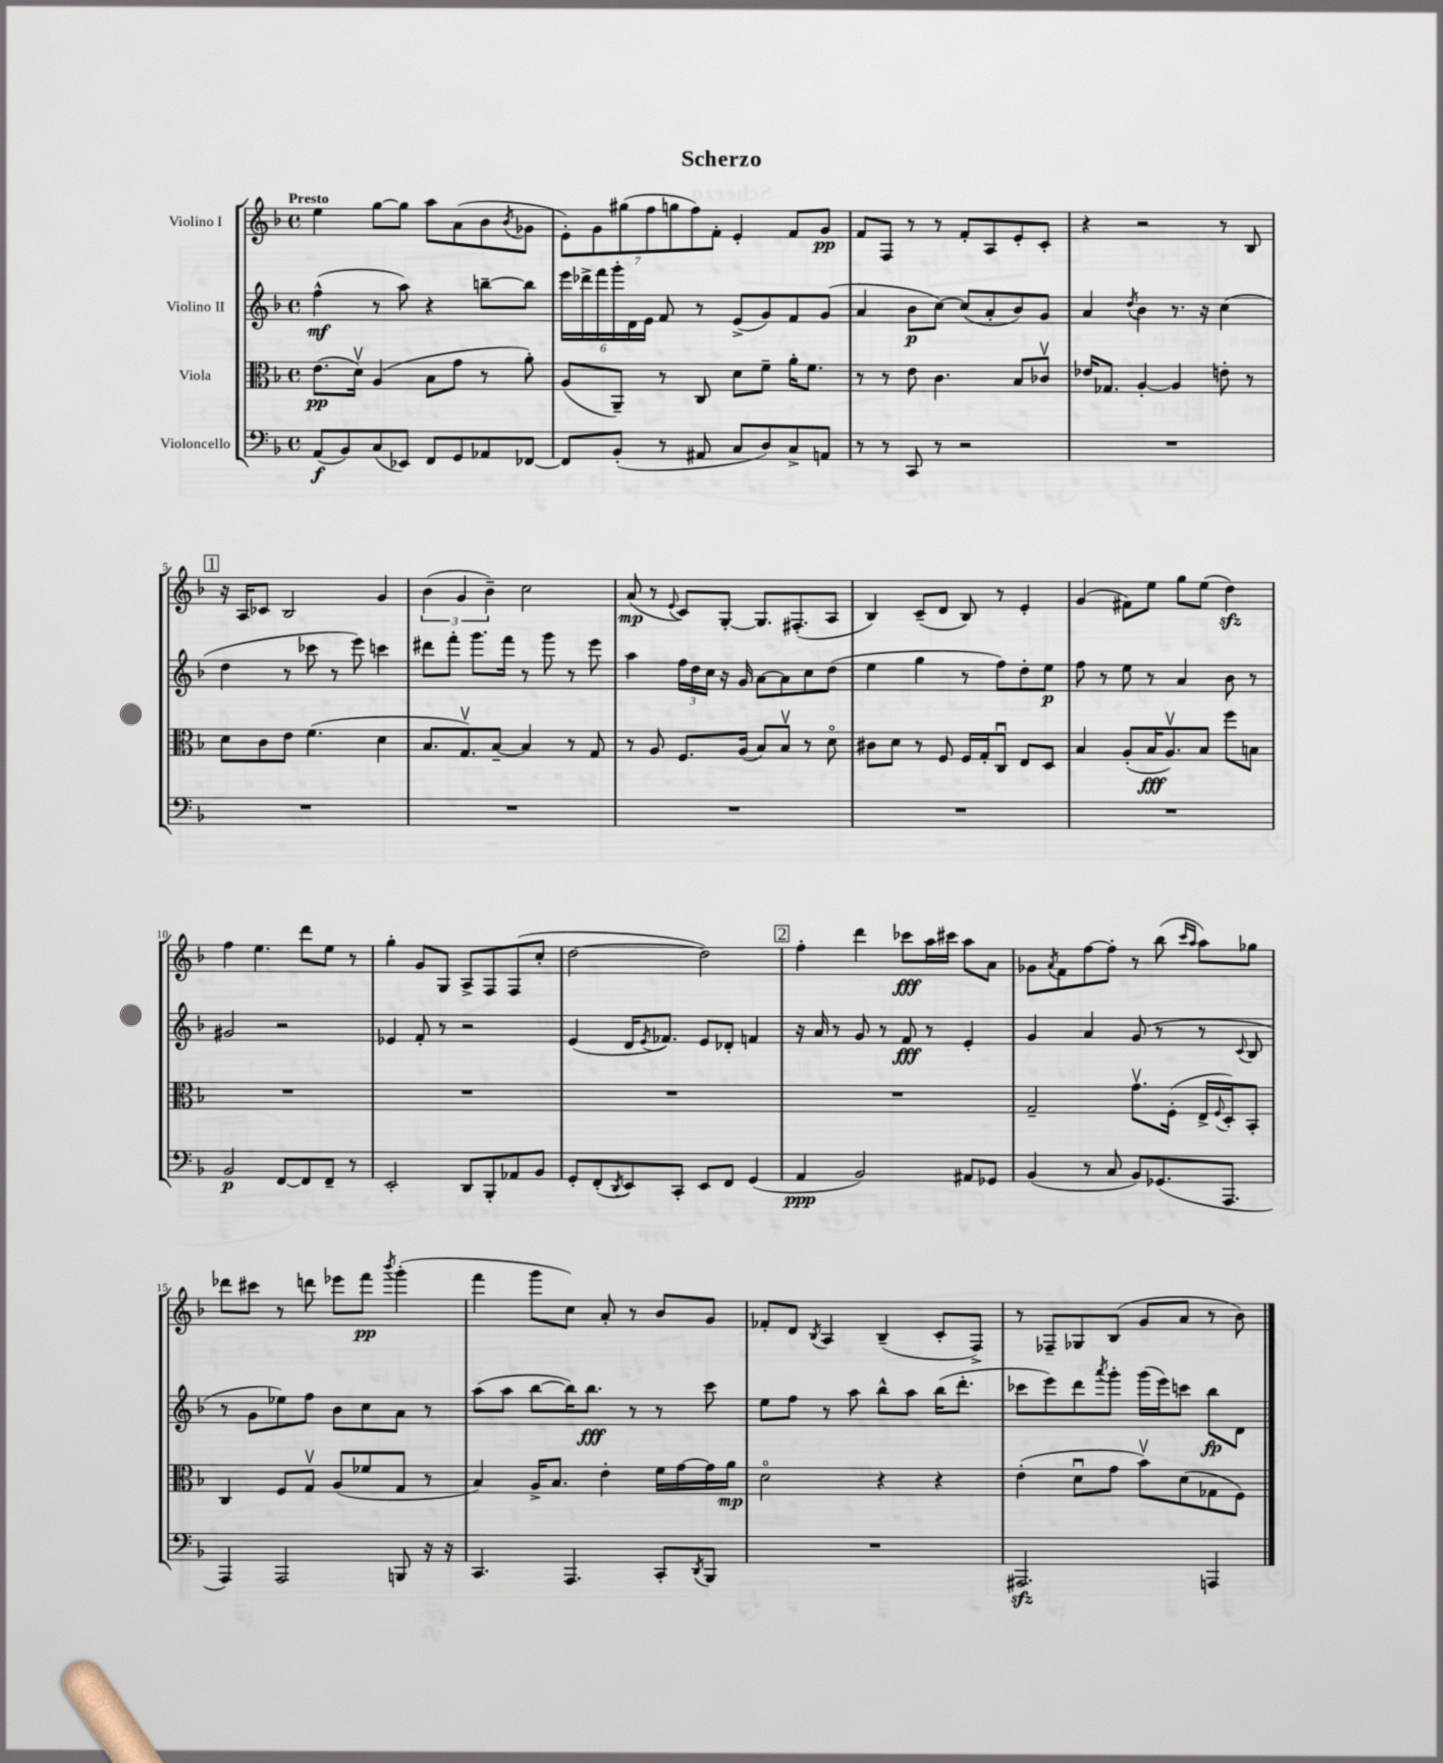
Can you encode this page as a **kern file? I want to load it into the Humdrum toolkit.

**kern	**kern	**kern	**kern
*staff4	*staff3	*staff2	*staff1
*clefF4	*clefC3	*clefG2	*clefG2
*k[b-]	*k[b-]	*k[b-]	*k[b-]
*M4/4	*M4/4	*M4/4	*M4/4
*met(c)	*met(c)	*met(c)	*met(c)
(8AA	(8.e	(4ff^^	4ee
8BB-)	.	.	.
.	16dv)	.	.
(8C	(4A	8r	[8gg
8EE-)	.	8aa)	8gg]
8FF	8B-	4r	8aa
8GG	8g	.	(8a
8AA-	8r	[8bb~	8b-
.	.	.	8qb-
[8FF-	8a')	8bb]	8g-
=	=	=	=
8FF-]	(8A	24eee	14e')
.	.	24ddd-^	.
.	.	.	14g
.	.	24fff	.
(8BB-'	8AA~)	24ggg'	.
.	.	.	(14gg#
.	.	24d	.
.	.	24e	.
.	.	.	14ff
8r	8r	8f	.
.	.	.	14gg
.	.	.	14ff)
8AA#	8C	8r	.
.	.	.	14f'
8C	8d	(8e^	4e'
8D)	8f~	8g)	.
8C^	16a'	8f	8f
.	8.f	.	.
8AA	.	(8g	8g
=	=	=	=
8r	8r	4a	8f
8r	8r	.	8F
8CC	8e	8b-	8r
8r	4.c	[8cc)	8r
2r	.	(8cc]	8f'
.	.	8a'	8A
.	8B-	8b-)	8e'
.	8c-v	8g	8c'
=	=	=	=
1r	16e-	4a	4r
.	8.G-	.	.
.	.	8qdd	.
.	[4A'	4b-	2r
.	4A]	8.r	.
.	.	16r	.
.	8e'	(4cc	8r
.	8r	.	8B-
=	=	=	=
1r	8d	4dd	16r
.	.	.	16A
.	8c	.	8c-
.	8e	8r	2B-
.	(4.f	8ccc-	.
.	.	8r	.
.	.	8eee)	.
.	4d	4ccc	4g
=	=	=	=
1r	8.B-	8ddd#	(6b-
.	.	8fff'	.
.	.	.	6g
.	8.Gv)	.	.
.	.	8.ggg	.
.	.	.	6b-~)
.	[8B-~	.	.
.	.	16fff	.
.	4B-]	8r	2cc
.	.	8ggg	.
.	8r	8r	.
.	8G	8eee	.
=	=	=	=
1r	8r	4aa	(8a
.	8A	.	8r
.	.	.	8qqe
.	8.F	24ff	8c)
.	.	24dd	.
.	.	24cc	.
.	.	16r	[8G'
.	(16A	16g	.
.	8B-)	[8a	8.G]
.	8B-v	8a]	.
.	.	.	(8.F#'
.	8r	8cc	.
.	8do	(8dd	8A
=	=	=	=
1r	8c#	4ee	4B-)
.	8d	.	.
.	8r	4gg	(8c~
.	8F	.	8d
.	16F	8r	8B-)
.	16G'	.	.
.	8Cu	8ff)	8r
.	8E	8dd'	4e'
.	8D	8ee	.
=	=	=	=
1r	4B-	8ff	(4g
.	.	8r	.
.	(8A'	8ee	8f#)
.	16B-	8r	8ee
.	8.Av)	.	.
.	.	4a	8gg
.	8B-	.	(8ee
.	8ff	8b-	4dd)
.	8B	8r	.
=	=	=	=
2BB-	1r	2g#	4ff
.	.	.	4.ee
[8FF	.	2r	.
8FF]	.	.	8ddd
8FF~	.	.	8ee
8r	.	.	8r
=	=	=	=
2EE'	1r	4e-	4gg'
.	.	8f'	8g
.	.	8r	8G
8DD	.	2r	8A^
8BBB-'	.	.	8F
8AA-	.	.	(8F
8BB-	.	.	8cc'
=	=	=	=
8GG'	1r	(4e	[2dd
(8FF'	.	.	.
8qDD	.	.	.
8EE)	.	16d	.
.	.	8qe	.
.	.	8.f-)	.
8CC'	.	.	.
8EE	.	8e	2dd])
8FF	.	8d-'	.
(4GG	.	4f	.
=	=	=	=
4AA	1r	16r	4ff'
.	.	16a	.
.	.	8r	.
2BB-)	.	8g	4ddd
.	.	8r	.
.	.	8f	8ccc-
.	.	8r	16aa
.	.	.	16ccc#
8AA#	.	4e'	8aa
8GG-	.	.	8a
=	=	=	=
(4BB-	2G~	4g	8g-
.	.	.	8qa
.	.	.	8f
8r	.	4a	[8ff
8C	.	.	8ff']
8BB-)	8.gv	(8g	8r
(8.GG-	.	8r	(8bb-
.	(16F'	.	.
.	.	.	16qqccc
.	.	.	16qqaa
.	16E^	8r	8aa)
.	8qqF	.	.
8.AAA	16D')	.	.
.	.	8qqc	.
.	8BB-'	8B-	8gg-
=	=	=	=
4AAA)	4C	8r	8ddd-
.	.	8g	8ccc#
2AAA	8F	8ee-)	8r
.	8Gv	8ff	8ddd
.	(8A	8b-	8eee-
.	8f-	8cc	8fff
.	.	.	8qbbb-
8BBB	8G	8a	(4ggg'
16r	8r	8r	.
16r	.	.	.
=	=	=	=
4.CC	4B-)	(8aa	4fff
.	.	8aa	.
.	16A^	[8bb-	8ggg
.	8.B-	.	.
4.AAA	.	16bb-])	8cc)
.	.	8.bb-	.
.	4e'	.	8a'
.	.	8r	8r
8CC'	16f	8r	8b-
.	[16g	.	.
8qDD	.	.	.
8BBB-	16g]	8ccc	8g
.	16a	.	.
=	=	=	=
1r	2do	8ee	8f-'
.	.	8ff	8d
.	.	.	8qB-
.	.	8r	4A
.	.	8aa	.
.	4r	8bb-^^	(4B-~
.	.	8aa	.
.	4r	(16bb-	8c'
.	.	8.ddd'	.
.	.	.	8F^)
=	=	=	=
2.AAA#	(4e'	8ccc-	8r
.	.	8eee)	8F-~
.	8du	8ddd	8G-
.	.	8qaaa	.
.	8g	8ggg'	(8B-
.	8b-v)	(16ggg	8g
.	.	16eee)	.
.	(8d	8ccc	8a
4AAA	8G-	8bb-	8r
.	8F)	8d	8b-)
==	==	==	==
*-	*-	*-	*-
